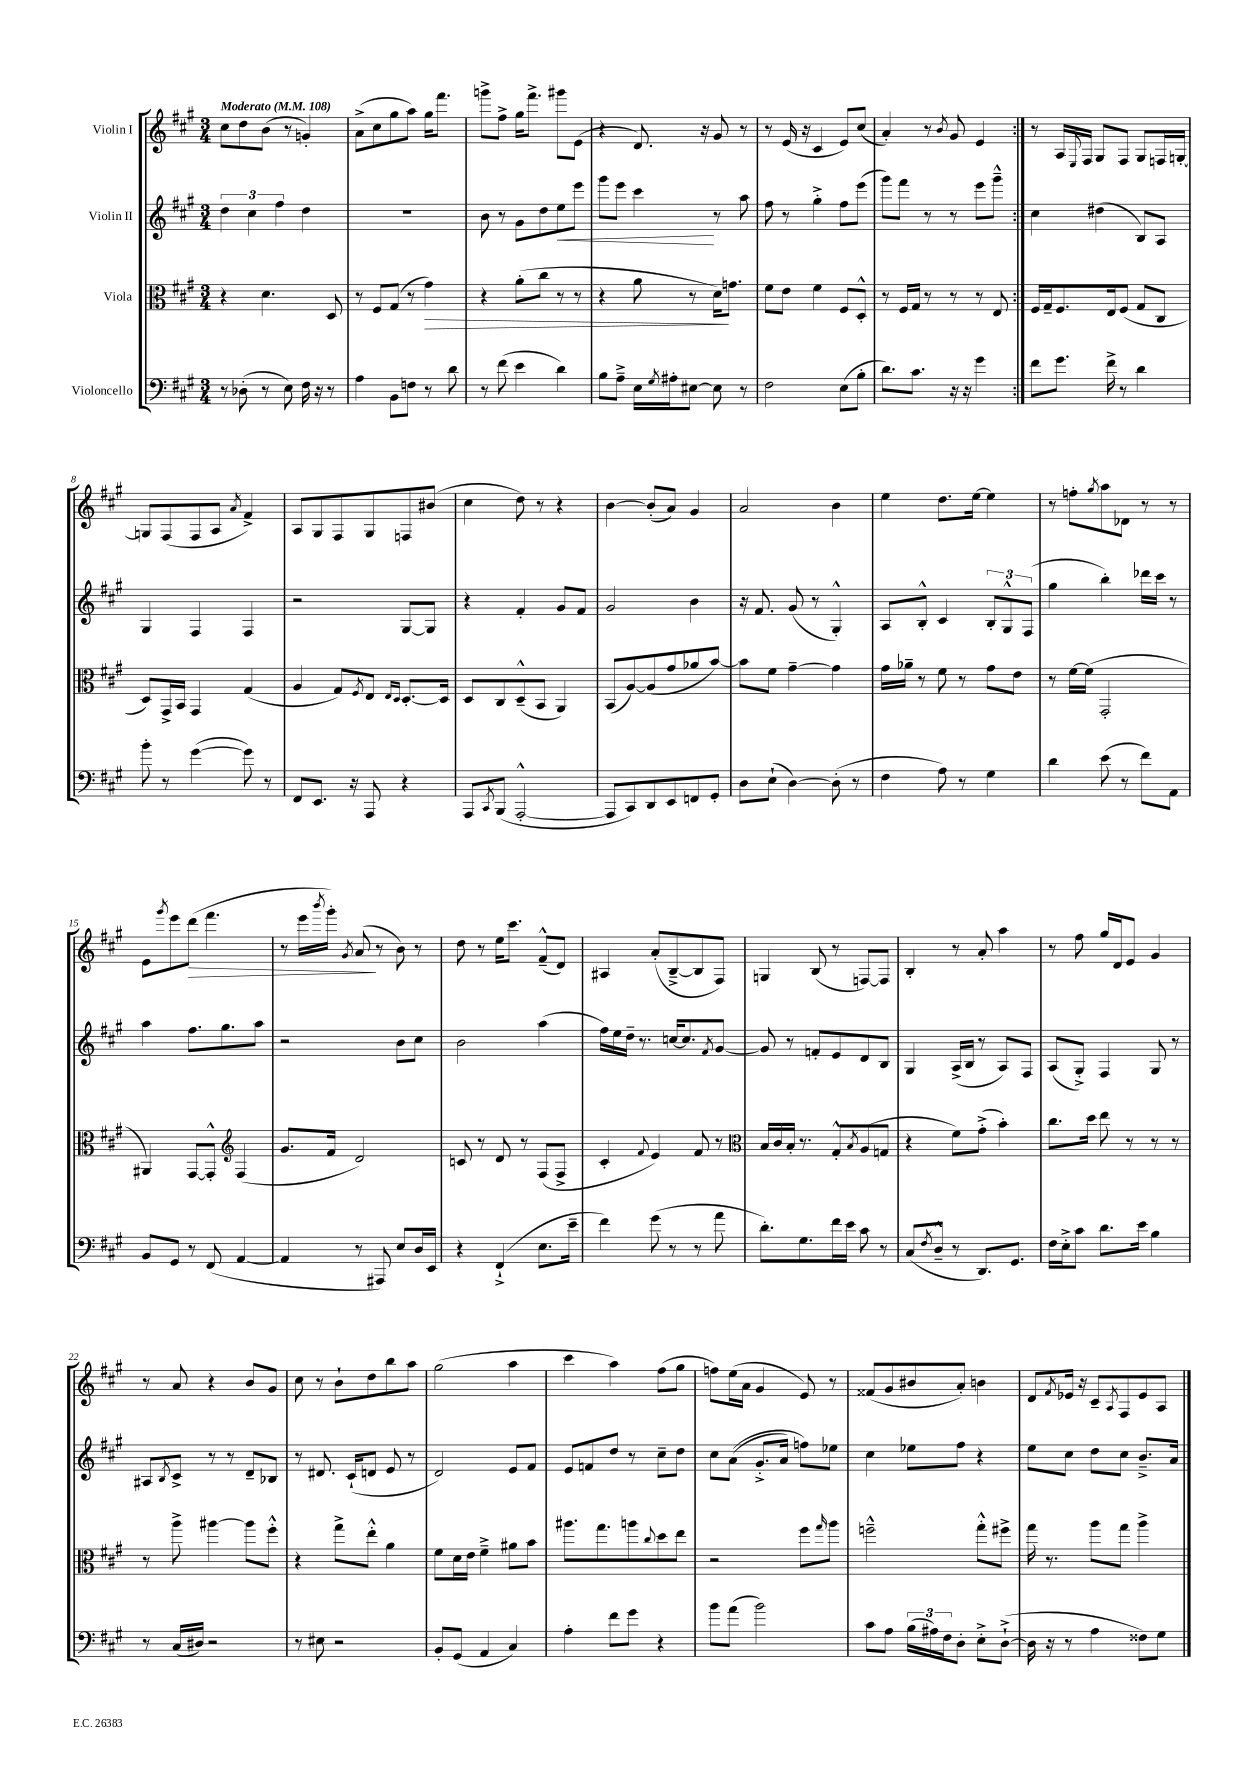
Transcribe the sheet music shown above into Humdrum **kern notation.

**kern	**kern	**kern	**kern
*staff4	*staff3	*staff2	*staff1
*clefF4	*clefC3	*clefG2	*clefG2
*k[f#c#g#]	*k[f#c#g#]	*k[f#c#g#]	*k[f#c#g#]
*M3/4	*M3/4	*M3/4	*M3/4
*MM108	*MM108	*MM108	*MM108
8r	4r	6dd	8cc#
(8D-'	.	.	8dd
.	.	6cc#	.
8r	4.d	.	(8b
.	.	6ff#	.
8E)	.	.	8r
16F#	.	4dd	4g')
16r	.	.	.
8r	8D	.	.
=	=	=	=
4A	8r	2.r	(8a^
.	8F#	.	8cc#
8BB	(8G#	.	8gg#
8F	8r	.	8aa)
8r	4g#)	.	16gg#
.	.	.	8.fff#
8d	.	.	.
=	=	=	=
8r	4r	8b	8ggg^
(8f#	.	8r	8ff#^
4e	(8a'	8g#	16gg#
.	.	.	8.fff#^
.	8cc#	8dd	.
4d)	8r	8ee	8ggg#
.	8r	8eee	(8e
=	=	=	=
8B	4r	8ggg#	4r
8A~^	.	8eee	.
16E	8a	4ccc#	8.d)
8qG#	.	.	.
16A#'	.	.	.
[8E#	8r	.	.
.	.	.	16r
8E#]	16d)	8r	8g#
.	8.g	.	.
8r	.	8aa	8r
=	=	=	=
2F#	8f#	8ff#	8r
.	8e	8r	(16e
.	.	.	16r
.	4f#	4gg#'^	4c#
(8E	8F#	8ff#	8e)
8B'	8D'^^	(8eee	(8cc#
=	=	=	=
8.d)	8r	8ggg#)	4a')
.	16F#	8fff#	.
8.c#	16G#	.	.
.	8r	8r	8r
.	.	.	8qb
16r	8r	8r	8g#
16r	.	.	.
4g#	8r	8eee	4e
.	8E	8ggg#~^^	.
=:|!	=:|!	=:|!	=:|!
8f#	16F#	4cc#	8r
.	16G#~	.	.
8.g#	8.F#	.	16A
.	.	.	8qqE
.	.	.	16F#
.	.	(4dd#	8G#
16f#^	16E	.	.
8r	(8F#	.	8F#
4d	8G#	8B)	8G#
.	8C#	8A	16F
.	.	.	[16G'
=	=	=	=
8b'	8D)	4G#	8G]
8r	16GG#^	.	(8F#
.	16BB	.	.
([4g#	4GG#	4F#	8F#
.	.	.	8A
.	.	.	8qa
8g#])	(4G#	4F#	4f#^)
8r	.	.	.
=	=	=	=
8FF#	4A	2r	8A
8.EE	.	.	8G#
.	8G#)	.	8F#
16r	.	.	.
.	8qF#	.	.
8AAA	8E	.	8G#
.	16qqE	.	.
.	16qqD	.	.
4r	[8.D'	[8G#	8F
.	.	8G#]	(8b#
.	16D]	.	.
=	=	=	=
8AAA	8D	4r	4cc#
8qCC#	.	.	.
(8BBB	8C#	.	.
[2AAA'^^	(8D~^^	4f#'	8dd)
.	8BB	.	8r
.	4AA)	8g#	4r
.	.	8f#	.
=	=	=	=
8AAA]	(8BB	2g#	[4b
8CC#)	[8A)	.	.
8DD	(8A]	.	(8b']
8EE	8g#	.	8a)
8FF	8a-	4b	4g#
8GG#'	[8b)	.	.
=	=	=	=
8D	8b]	16r	2a
.	.	8.f#	.
(8E`	8f#	.	.
[4D)	[4g#~	(8g#	.
.	.	8r	.
(8D']	4g#]	4G#'^^)	4b
8r	.	.	.
=	=	=	=
4F#	16g#	8A	4ee
.	16a-~	.	.
.	8r	8B'^^	.
8A)	8f#	4c#	8.dd
8r	8r	.	.
.	.	.	[16ee
4G#	8g#	12B'	4ee]
.	.	12G#^^	.
.	8e	.	.
.	.	(12F#	.
=	=	=	=
4d	8r	4gg#	8r
.	[16f#	.	8ff'
.	(16f#]	.	.
.	.	.	8qgg#
(8e	2GG#'	4bb')	8aa
8r	.	.	8d-
8f#)	.	16ddd-	8r
.	.	16ccc#	.
8AA	.	8r	8r
=	=	=	=
8BB	4AA#)	4aa	8e
.	.	.	8qggg#
8GG#	.	.	8eee
8r	[8GG#	8.ff#	(8ddd
(8FF#	8GG#'^^]	.	4.fff#
.	.	8.gg#	.
*	*clefG2	*	*
[4AA	(4F#	.	.
.	.	8aa	.
=	=	=	=
4AA]	8.g#	2r	8r
.	.	.	16eee
.	.	.	8qbbb
.	16f#	.	16ggg#')
.	.	.	8qg#
8r	2d)	.	(8a
8AAA#)	.	.	8r
8E	.	8b	8b)
16D	.	8cc#	8r
16EE	.	.	.
=	=	=	=
4r	8c	2b	8dd
.	8r	.	8r
(4FF#`^	8d	.	16ee
.	.	.	8.ccc#
.	8r	.	.
8.E	(8F#	(4aa	(8f#~^^
.	8F#^	.	8d)
16e~	.	.	.
=	=	=	=
4f#)	4c#'	16ff#)	4A#
.	.	16ee	.
.	.	16dd~	.
.	.	8.r	.
.	8qqf#	.	.
(8g#	4e)	.	(8a'
8r	.	[16cc	[8B~^
.	.	8.cc]	.
8r	8f#	.	8B]
.	.	8qf#	.
8a	8r	[8g#	8F#)
=	=	=	=
*	*clefC3	*	*
8.d')	16B	8g#]	4G
.	16c#	.	.
.	16B'	8r	.
8.G#	8.r	.	.
.	.	8f'	(8B
16f#	8G#'^^	8e	8r
16e	.	.	.
.	8qB	.	.
8c#	(8A	8d	[8F)
8r	8G	8B	8F]
=	=	=	=
(8C#	4r	4G#	4B'
8qF#	.	.	.
8D~^^	.	.	.
8r	8f#)	(16A^	8r
.	.	16B	.
8.DD)	(8g#'^	8r	8a'
.	4b')	8A)	4aa
8.GG#	.	.	.
.	.	8F#	.
=	=	=	=
16F#	8.cc#	(8A	8r
16E'^	.	.	.
8c#	.	8G#'^)	8ff#
.	16dd	.	.
8.d	8ee	4F#	16gg#
.	.	.	16d
.	8r	.	8e
16e	.	.	.
4B	8r	8G#	4g#
.	8r	8r	.
=	=	=	=
8r	8r	8A#	8r
.	.	8qB	.
(16C#	8aa^	8c#^	8a
16D#)	.	.	.
2r	[4aa#	8r	4r
.	.	8r	.
.	8aa#]	8d~	8b
.	8ff#'^^	8B-	8g#
=	=	=	=
8r	4r	8r	8cc#
8E#	.	8.d#	8r
2r	8gg#^	.	8b`
.	.	(16c#`	.
.	8ee'^^	8d	8dd
.	4a	8e	8bb
.	.	8r	8aa
=	=	=	=
8BB'	8f#	2d)	(2gg#
(8GG#	16d	.	.
.	16e	.	.
4AA	4f#~^	.	.
4C#)	8a#	8e	4aa
.	8b	8f#	.
=	=	=	=
4A'	8.aa#	8e	4ccc#
.	.	8f	.
.	8.gg#	.	.
8f#	.	8dd	4aa)
8g#	8aa	8r	.
.	8qqcc#	.	.
4r	8dd	8cc#~	(8ff#
.	8ee	8dd	8gg#
=	=	=	=
8b	2r	8cc#	8ff)
(8a	.	&((8a	(16ee
.	.	.	16a
2b)	.	8.g#'^	4g#
.	.	16a)	.
.	8ff#	8ff&)	8e)
.	16qqgg#	.	.
.	8aa	8ee-	8r
=	=	=	=
8c#	2ff~^^	4cc#	(8f##
8A	.	.	8g#
(24B	.	8ee-	8b#
24A#)	.	.	.
24F#	.	.	.
8D'	.	8ff#	8a')
8E'^	8gg#'^^	4r	4b
([8D`^	8ff#^	.	.
=	=	=	=
16D]	16gg#	8ee	8d
16r	8.r	.	.
.	.	.	8qf#
8r	.	8cc#	16e-
.	.	.	16r
4A	8aa	8dd	8c#~
.	.	.	8qA
.	8gg#	8cc#	8F#
8F##)	4aa^	8.b~^	8e-
8G#	.	.	8A
.	.	16a	.
==	==	==	==
*-	*-	*-	*-
